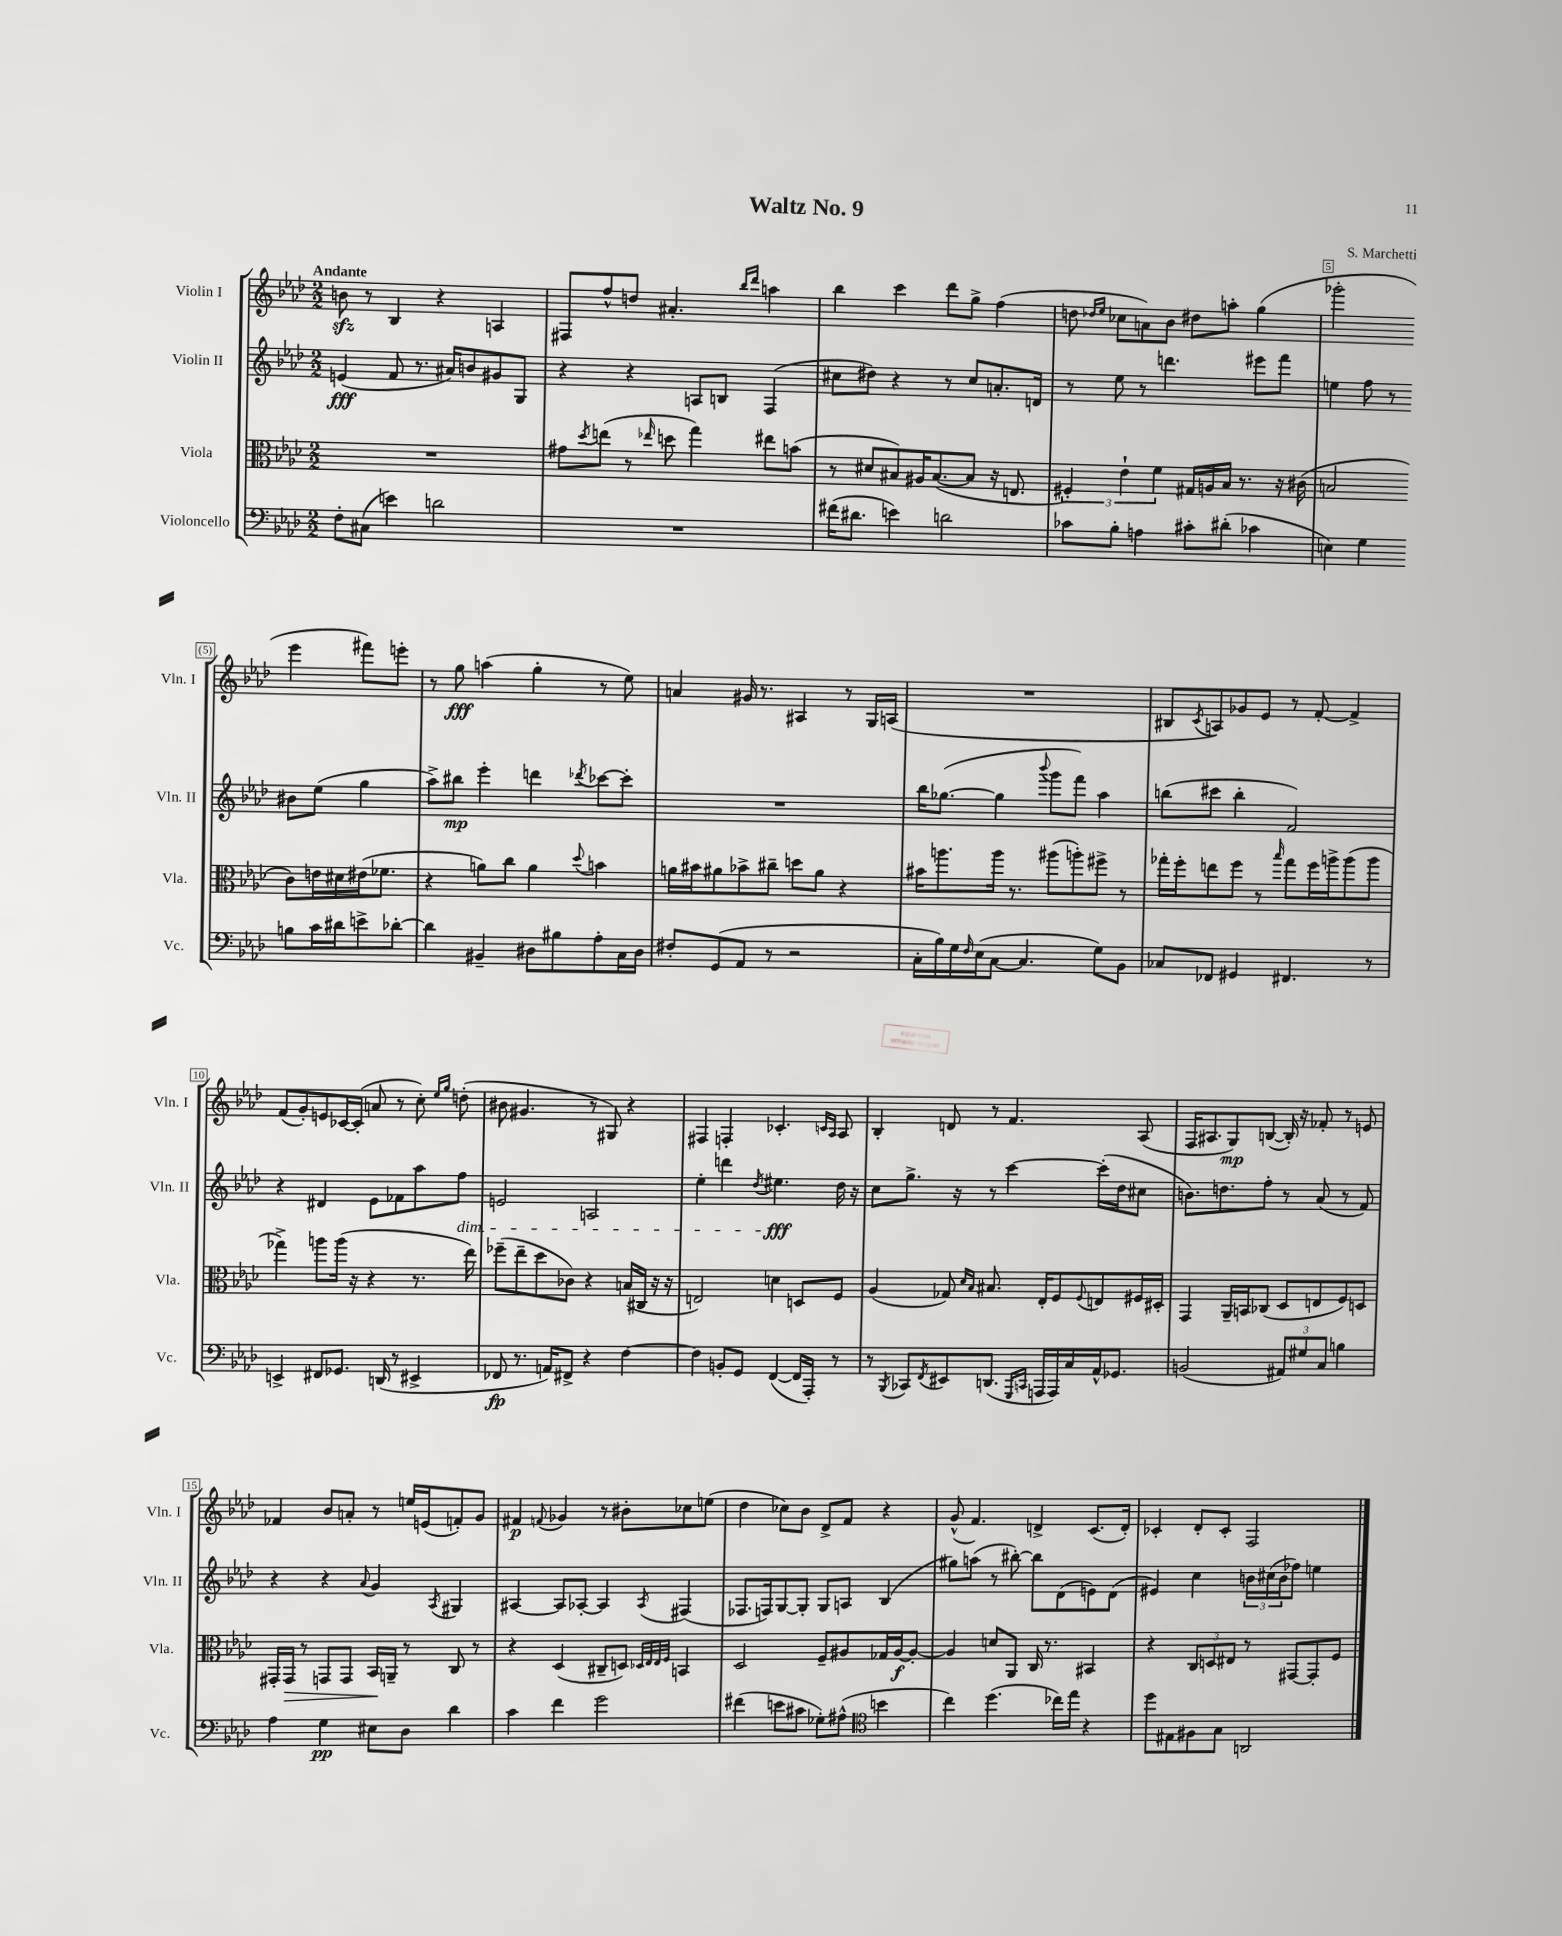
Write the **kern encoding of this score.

**kern	**dynam	**kern	**dynam	**kern	**dynam	**kern	**dynam
*part4	*part4	*part3	*part3	*part2	*part2	*part1	*part1
*staff4	*staff4	*staff3	*staff3	*staff2	*staff2	*staff1	*staff1
*I"Violoncello	*	*I"Viola	*	*I"Violin II	*	*I"Violin I	*
*I'Vc.	*	*I'Vla.	*	*I'Vln. II	*	*I'Vln. I	*
*clefF4	*	*clefC3	*	*clefG2	*	*clefG2	*
*k[b-e-a-d-]	*	*k[b-e-a-d-]	*	*k[b-e-a-d-]	*	*k[b-e-a-d-]	*
*M2/2	*	*M2/2	*	*M2/2	*	*M2/2	*
=1	=1	=1	=1	=1	=1	=1	=1
!	!	!	!	!	!	!LO:TX:a:B:t=Andante	!
8F'\L	.	1r	.	(4en/	fff	8bnzz\	.
(8C#X\J	.	.	.	.	.	8r	.
4en\)	.	.	.	8f/	.	4B-/	.
.	.	.	.	8.r	.	.	.
2dn\	.	.	.	.	.	4r	.
.	.	.	.	16a#X/KL)	.	.	.
.	.	.	.	8bn/	.	.	.
.	.	.	.	8g#X/	.	4An/	.
.	.	.	.	8G/J	.	.	.
=2	=2	=2	=2	=2	=2	=2	=2
1r	.	8g#X\L	.	4r	.	8F#X/L	.
.	.	8qdd-/	.	.	.	.	.
.	.	(8een\J	.	.	.	8ff^^/	.
.	.	8r	.	4r	.	8ddn/J	.
.	.	16qqee-X/	.	.	.	.	.
.	.	8ddn\	.	.	.	4.a#X'/	.
.	.	4gg\)	.	8An/L	.	.	.
.	.	.	.	8Bn/J	.	.	.
.	.	.	.	.	.	16qqbb-/LL	.
.	.	.	.	.	.	16qqddd-/JJ	.
.	.	8ee#X\L	.	(4F/	.	4aan\	.
.	.	(8bn\J	.	.	.	.	.
=3	=3	=3	=3	=3	=3	=3	=3
(16f#X\KL	.	8r	.	8cc#X\L	.	4bb-\	.
8.d#X\J	.	.	.	.	.	.	.
.	.	8d#X/L	.	8dd#X\J)	.	.	.
4en\)	.	8B#X/)	.	4r	.	4ccc\	.
.	.	16A#X/K	.	.	.	.	.
.	.	([8.B#/	.	.	.	.	.
2dn\	.	.	.	8r	.	8ddd-\L	.
.	.	8B#/J]	.	8cc#/L	.	8gg^\J	.
.	.	16r	.	8.an'/	.	(4ff\	.
.	.	8.En/	.	.	.	.	.
.	.	.	.	16dn/Jk	.	.	.
=4	=4	=4	=4	=4	=4	=4	=4
8c-X\L	.	6F#X'/)	.	8r	.	8ddn\	.
.	.	.	.	.	.	16qqdd-X/LL	.
.	.	.	.	.	.	16qqee-/JJ	.
8B-'\J	.	.	.	8ee-\	.	8cc-X\L	.
.	.	6e-`\	.	.	.	.	.
4An\	.	.	.	8r	.	8an\)	.
.	.	6f\	.	.	.	.	.
.	.	.	.	4.dddn\	.	8b-\J	.
8c#X'\L	.	16G#X/LL	.	.	.	8dd#X\L	.
.	.	16An/	.	.	.	.	.
(8d#X'\J	.	16B-/JJ	.	.	.	8aan'\J	.
.	.	8.r	.	.	.	.	.
4c-X\	.	.	.	8eee#X\L	.	(4gg\	.
.	.	16r	.	8fff\J	.	.	.
.	.	(16c#X\	.	.	.	.	.
=5	=5	=5	=5	=5	=5	=5	=5
4En\)	.	2Bn/	.	4een\	.	2ggg-X'\	.
4G\	.	.	.	8ff\	.	.	.
.	.	.	.	8r	.	.	.
8Bn\L	.	8c\L)	.	8b#X\L	.	4eee-\	.
16c\L	.	16en\L	.	(8ee\J	.	.	.
16d#X\J	.	16d#X\	.	.	.	.	.
8en^\	.	(16e#X\J	.	4gg\	.	8fff#X\L)	.
.	.	8.f-X\J	.	.	.	.	.
[8d-X'\J	.	.	.	.	.	8eeen'\J	.
!!LO:LB:g=z
=6	=6	=6	=6	=6	=6	=6	=6
4d-\]	.	4r	.	8aa-^\L)	.	8r	.
.	.	.	.	8bb#X\J	mp	8gg\	fff
4BB#X~/	.	8an\L)	.	4eee-'\	.	(4aan\	.
.	.	8cc\J	.	.	.	.	.
8D#X\L	.	4a\	.	4dddn\	.	4gg'\	.
8B#X\	.	.	.	.	.	.	.
.	.	8qqdd-/	.	8qddd-X/	.	.	.
8A-'\	.	4bn\	.	[8ccc-X\L	.	8r	.
16C\L	.	.	.	8ccc-'\J]	.	8ee-\)	.
16D#\JJ	.	.	.	.	.	.	.
=7	=7	=7	=7	=7	=7	=7	=7
8F#X'/L	.	16an\LL	.	1r	.	4an/	.
.	.	16b#X\J	.	.	.	.	.
(8GG/	.	8a#X\	.	.	.	.	.
8AA-/J	.	8b-X^\	.	.	.	16g#X/	.
.	.	.	.	.	.	8.r	.
8r	.	8cc#X~\J	.	.	.	.	.
2r	.	8ddn\L	.	.	.	4A#X/	.
.	.	8a#\J	.	.	.	.	.
.	.	4r	.	.	.	8r	.
.	.	.	.	.	.	16G/LL	.
.	.	.	.	.	.	(16An/JJ	.
=8	=8	=8	=8	=8	=8	=8	=8
16C'\LL	.	16b#X\KL	.	16bb-\KL	.	1r	.
16B-\)	.	8.aan\	.	([8.gg-X\J	.	.	.
16G\	.	.	.	.	.	.	.
16qqF/	.	.	.	.	.	.	.
(16E-\J	.	.	.	.	.	.	.
[8C\J	.	16aa\Jk	.	4gg-\]	.	.	.
.	.	8.r	.	.	.	.	.
4.C/]	.	.	.	.	.	.	.
.	.	.	.	8qqbbb-/	.	.	.
.	.	(8aa#X\L	.	8ggg\L	.	.	.
.	.	8aan'\)	.	8fff\J)	.	.	.
8G\L)	.	8ff#X^\J	.	4aa-\	.	.	.
8BB-\J	.	8r	.	.	.	.	.
=9	=9	=9	=9	=9	=9	=9	=9
8C-X/L	.	16gg-X'\LL	.	(8bbn\L	.	8B#X/L	.
.	.	16ff'\J	.	.	.	.	.
.	.	.	.	.	.	8qc/	.
8FF-X/J	.	8een\	.	8ccc#X\J	.	8An/)	.
4GG#X/	.	8ff\J	.	4bb'\	.	8g-X/	.
.	.	8r	.	.	.	8e-/J	.
.	.	16qqbb-/	.	.	.	.	.
4.FF#X/	.	8gg-\L	.	2f/)	.	8r	.
.	.	16ff\L	.	.	.	[8f'/	.
.	.	16aan^\J	.	.	.	.	.
.	.	(8aa\	.	.	.	4f^/]	.
8r	.	8aa\J	.	.	.	.	.
!!LO:LB:g=z
=10	=10	=10	=10	=10	=10	=10	=10
4EEn^/	.	4gg-X^\)	.	4r	.	(8f/L	.
.	.	.	.	.	.	8g'/)	.
8FF#X/L	.	8aan\L	.	4d#X/	.	8en/	.
8.GG-X/J	.	(16aa\Jk	.	.	.	[16c-X/L	.
.	.	16r	.	.	.	(16c-'/JJ]	.
.	.	4r	.	8e-\L	.	8an/	.
(16DDn/	.	.	.	.	.	.	.
8r	.	.	.	8f-X\	.	8r	.
4EE#X^/	.	8.r	.	8aa-\	.	8cc'\)	.
.	.	.	.	.	.	16qqee-/LL	.
.	.	.	.	.	.	16qqgg/JJ	.
!	!	!	!	!LO:TX:b:i:t=dim.	!	!	!
.	.	.	.	8ff\J	.	(8ddn'\	.
.	.	16ee-\)	.	.	.	.	.
=11	=11	=11	=11	=11	=11	=11	=11
8FF-X/	fp	(8ff-X~\L	.	2en/	.	8b#X\	.
8.r	.	8ee-~\	.	.	.	4.g#X/	.
.	.	8dd-\	.	.	.	.	.
16AAn/KL)	.	.	.	.	.	.	.
8FF#X^/J	.	8c-X\J)	.	.	.	.	.
4r	.	4r	.	2An/	.	8r	.
.	.	.	.	.	.	8G#X/)	.
[4F\	.	(16Bn/LL	.	.	.	4r	.
.	.	16C#X/JJ	.	.	.	.	.
.	.	16r	.	.	.	.	.
.	.	16r	.	.	.	.	.
=12	=12	=12	=12	=12	=12	=12	=12
4F\]	.	2En/)	.	4ee-'\	.	4F#X/	.
8BBn'/L	.	.	.	4dddn\	.	4Fn'/	.
8GG/J	.	.	.	.	.	.	.
.	.	.	.	8qdd-/	.	.	.
([4FF/	.	4dn\	.	4.ee#X\	fff	4.c-X'/	.
16FF/LL]	.	8Dn/L	.	.	.	.	.
16AAA-'/JJ)	.	.	.	.	.	.	.
.	.	.	.	.	.	16qqcn/LL	.
.	.	.	.	.	.	16qqA-/JJ	.
8r	.	8F/J	.	16dd-\	.	8A-/	.
.	.	.	.	16r	.	.	.
=13	=13	=13	=13	=13	=13	=13	=13
8r	.	(4A-/	.	8cc\L	.	4B-'/	.
8qBBB-/	.	.	.	.	.	.	.
8CC-X/L	.	.	.	8.gg^\J	.	.	.
8qFF/	.	.	.	.	.	.	.
8EE#X/	.	8G-X/)	.	.	.	8dn/	.
.	.	.	.	16r	.	.	.
.	.	16qqd-/LL	.	.	.	.	.
.	.	16qqB-/JJ	.	.	.	.	.
(8.DDn/J	.	8.B#X/	.	8r	.	8r	.
.	.	.	.	[4ccc\	.	4.f/	.
16qqGGG/LL	.	.	.	.	.	.	.
16qqCCn/JJ	.	.	.	.	.	.	.
16AAAn/LL	.	16E-'/KL	.	.	.	.	.
16AAA/)	.	8F/	.	.	.	.	.
16C/	.	.	.	.	.	.	.
.	.	8qqF/	.	.	.	.	.
16AA-^^/J	.	8En/	.	(16ccc'\LL]	.	.	.
8.GG-X/J	.	.	.	16dd-\J	.	.	.
.	.	16F#X/L	.	8cc#X\J	.	(8A-/	.
.	.	16D#X'/JJ	.	.	.	.	.
=14	=14	=14	=14	=14	=14	=14	=14
(2BBn/	.	4GG/	.	8.bn\L)	.	16F/KL	.
.	.	.	.	.	.	8.A#X/	.
.	.	.	.	8.ddn\	.	.	.
.	.	16AA-~/LL	.	.	.	8G/)	mp
.	.	16BBn/J	.	.	.	.	.
.	.	(8C-X/J	.	8ff'\J	.	([8Bn/J	.
12AA#X/L)	.	8D-/L	.	8r	.	16B'/])	.
.	.	.	.	.	.	16r	.
12G#X/	.	.	.	.	.	.	.
.	.	8En/	.	(8a-/	.	8f-X'/	.
12C/J	.	.	.	.	.	.	.
4Bn\	.	8F/)	.	8r	.	8r	.
.	.	8Dn/J	.	8f/)	.	8en/	.
!!LO:LB:g=z
=15	=15	=15	=15	=15	=15	=15	=15
4A-\	.	16GG#X'/LL	.	4r	.	4f-X/	.
!	!	!	!LO:HP:b	!	!	!	!
.	.	16GG#/JJ	>	.	.	.	.
.	.	8r	.	.	.	.	.
4G\	pp	8GGn/L	.	4r	.	8b-/L	.
.	.	8GG/J	.	.	.	8an'/J	.
.	.	.	.	8qqa-/	.	.	.
8E#X\L	.	16BB-/LL	.	4g/	.	8r	.
.	.	16AAn~/JJ	]	.	.	.	.
8D-\J	.	8r	.	.	.	16een/LL	.
.	.	.	.	.	.	(16en/J	.
.	.	.	.	8qA-/	.	.	.
4d-\	.	8C/	.	4G#X/	.	8fn'/)	.
.	.	8r	.	.	.	8g/J	.
=16	=16	=16	=16	=16	=16	=16	=16
4c\	.	4r	.	[4A#X/	.	4f#X/	p
.	.	.	.	.	.	8qqfn/	.
4f\	.	(4D-/	.	8A#/L]	.	4g-X/	.
.	.	.	.	[8A-X'/J	.	.	.
2g\	.	8C#X~/L	.	4A-/]	.	8r	.
.	.	8Dn/J)	.	.	.	8b#X'\L	.
.	.	32qqD-X/LLL	.	.	.	.	.
.	.	32qqE-/	.	.	.	.	.
.	.	32qqE-/	.	.	.	.	.
.	.	32qqF/JJJ	.	8qA-/	.	.	.
.	.	4BBn/	.	(4F#X/	.	8cc-X\	.
.	.	.	.	.	.	(8een\J	.
=17	=17	=17	=17	=17	=17	=17	=17
(4f#X\	.	2D-/	.	8.F-X/L	.	4dd-\	.
.	.	.	.	16Fn/k)	.	.	.
8en\L	.	.	.	[8G/	.	8cc-X\L)	.
8c#X\J	.	.	.	8G'/J]	.	8b-\J	.
8G-X'\L)	.	8F~/L	.	8G/L	.	8d-^/L	.
(8A#X^^\J	.	8A#X/	.	8An/J	.	8f/J	.
*clefC4	*	*	*	*	*	*	*
4bn\	.	16G-X/L	.	(4B-/	.	4r	.
.	.	[16A#/J	f	.	.	.	.
.	.	8A#'/J_	.	.	.	.	.
=18	=18	=18	=18	=18	=18	=18	=18
4cc\)	.	4A#/]	.	8gg#X\L)	.	(8g^^/	.
.	.	.	.	(8aan\J	.	4.f/)	.
(4.dd-\	.	8dn/L	.	8r	.	.	.
.	.	8AA-/J	.	[8bb#X'\)	.	.	.
.	.	16C/	.	8bb#\L]	.	4dn^/	.
.	.	8.r	.	.	.	.	.
16cc-X\LL)	.	.	.	(8d-\	.	.	.
16ee-\JJ	.	.	.	.	.	.	.
4r	.	4BB#X/	.	8en\)	.	(8.c/L	.
.	.	.	.	(8d-\J	.	.	.
.	.	.	.	.	.	16d'/Jk)	.
=19	=19	=19	=19	=19	=19	=19	=19
8dd-\L	.	4r	.	4e#X/)	.	4c-X'/	.
8E#X\	.	.	.	.	.	.	.
8F#X\	.	12C/L	.	4cc\	.	8d-'/L	.
.	.	12Dn/	.	.	.	.	.
8G\J	.	.	.	.	.	8c-'/J	.
.	.	12E#X/J	.	.	.	.	.
2AAn/	.	8r	.	24bn\LL	.	2F/	.
.	.	.	.	(24cc#X\	.	.	.
.	.	.	.	24b\J	.	.	.
.	.	[8GG#X/L	.	8ff-X\J)	.	.	.
.	.	8GG#'/]	.	4een\	.	.	.
.	.	8F/J	.	.	.	.	.
==	==	==	==	==	==	==	==
*-	*-	*-	*-	*-	*-	*-	*-
